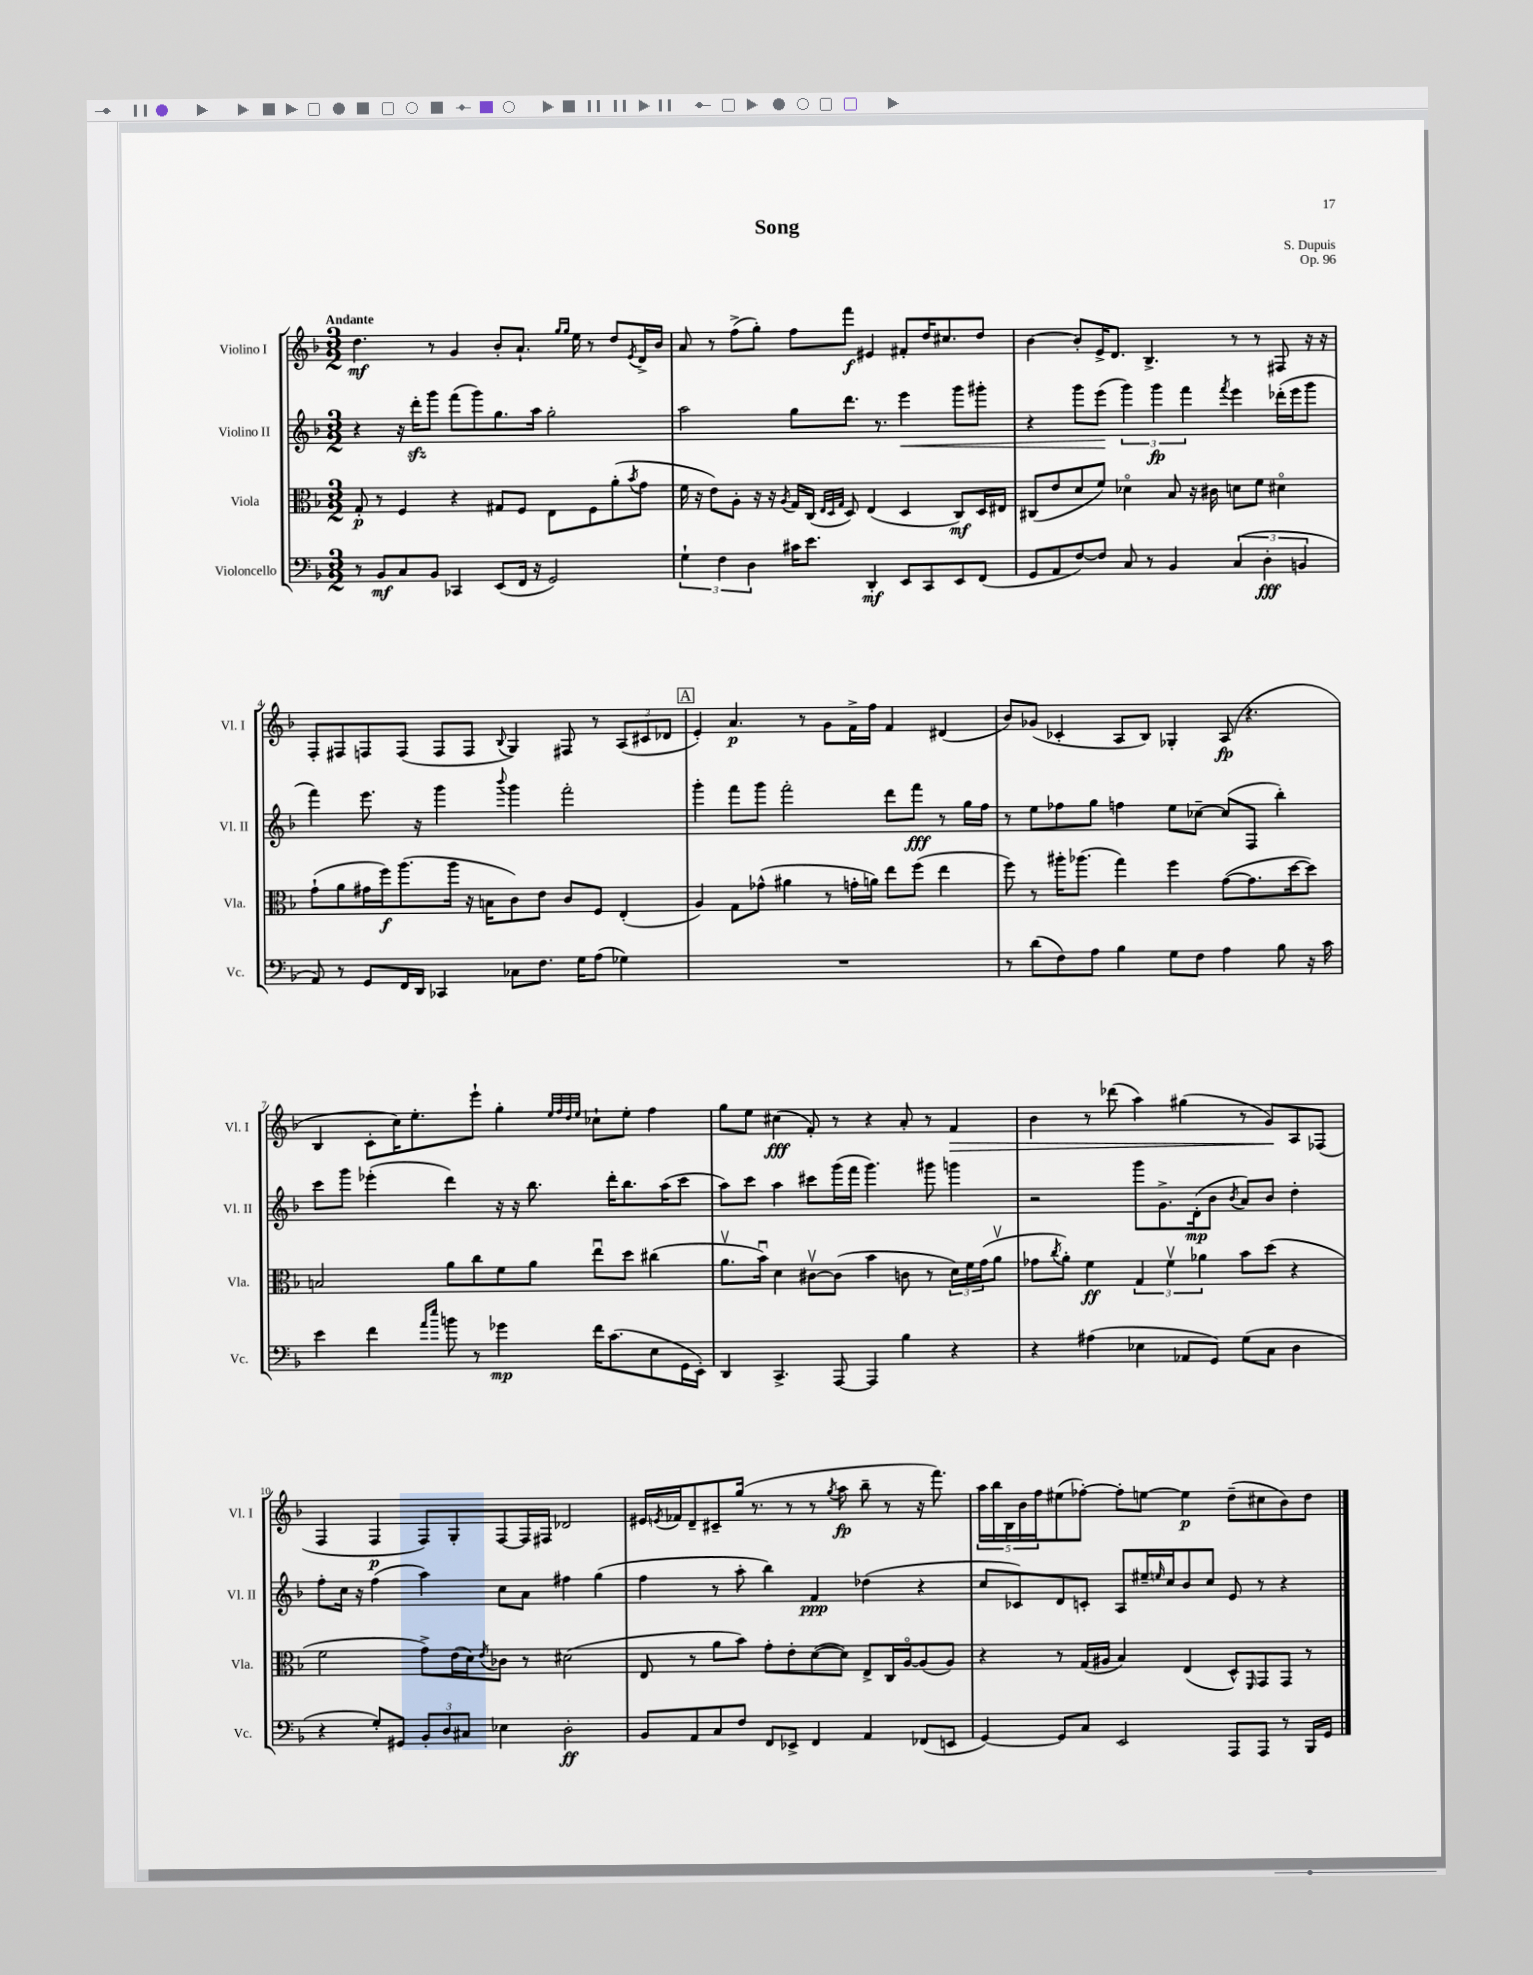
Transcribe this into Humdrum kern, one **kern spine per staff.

**kern	**kern	**kern	**kern
*staff4	*staff3	*staff2	*staff1
*clefF4	*clefC3	*clefG2	*clefG2
*k[b-]	*k[b-]	*k[b-]	*k[b-]
*M3/2	*M3/2	*M3/2	*M3/2
8r	8G'/	4r	4.dd\
8BB-/L	8r	.	.
8C/	4F/	16r	.
.	.	16ddd'\LK	.
8BB-/J	.	8ggg\J	8r
4CC-/	4r	(8fff\L	4g/
.	.	8ggg\)	.
(8EE/L	8G#/L	8.gg\	8b-'/L
16FF/Jk	8F/J	.	8.a`/J
16r	.	16aa\Jk	.
2GG/)	8E\L	2gg'\	.
.	.	.	16qqgg/LL
.	.	.	16qqgg/JJ
.	.	.	16ee\
.	8F\	.	8r
.	(8a'\	.	8dd/L
.	8qb-/	.	8qe/
.	8g\J	.	16d^/L
.	.	.	16b-/JJ
=	=	=	=
6G`\	16f\	2aa\	8a/
.	16r	.	.
.	8e\L)	.	8r
6F\	.	.	.
.	8A'\J	.	(8ff^\L
6D\	.	.	.
.	16r	.	8gg'\J)
.	16r	.	.
.	8qA/	.	.
16c#\LK	16G/LL	8gg\L	8ff\L
8.e\J	(16C/JJ	.	.
.	32qqE/LLL	.	.
.	32qqD/	.	.
.	32qqG/JJJ	.	.
.	8D/)	8.ddd\J	8fff\J
4DD'/	(4E/	.	4e#/
.	.	8.r	.
8EE/L	4D/	4eee\	8f#'/L
8CC/	.	.	16dd/K
.	.	.	8.cc#/
8EE/	8C/L)	8ggg\L	.
(8FF/J	16D/L	8ggg#'\J	8dd/J
.	16E#/JJ	.	.
=	=	=	=
8GG/L	(8C#/L	4r	[4b-\
8AA/	8e/	.	.
[8F/)	8d/	8ggg\L	8b-'/]L
8F/]J	8f/J)	(8eee\J	16e^/K
.	.	.	8.d/J
8C/	4d-o\	6ggg\)	.
8r	.	.	4.B-^/
.	.	6ggg\	.
4BB-/	8B-/	.	.
.	.	6fff\	.
.	16r	.	.
.	16c#\	.	.
.	.	8qfff/	.
(6C/	8d\L	4eee\	8r
.	8f\J	.	8r
6D'\	.	.	.
.	4d#o\	(16ddd-'\LL	8F#/
.	.	16eee\J	.
6BB/	.	.	.
.	.	8ggg\J	16r
.	.	.	16r
=	=	=	=
8AA/)	(8g`\L	4fff\)	8F'/L
8r	8a\	.	8F#/
8GG/L	16g#\L	8.eee\	8F/
.	16ff\J)	.	.
16FF/L	(8.aa\	.	(8F/J
16DD/JJ	.	16r	.
4CC-/	.	4ggg\	8F/L
.	16aa\Jk	.	.
.	16r	.	8F/J
.	16B\LK	.	.
.	.	8qqbbb-/	8qqB-/
8C-\L	8c\)	4ggg\	4G/)
8.F\J	8e\J	.	.
.	8c/L	2fff'\	8F#/
16G\LK	.	.	.
(8A\J	8F/J	.	8r
4G-\)	(4E'/	.	(12A/L
.	.	.	12c#/
.	.	.	12d-/J
=	=	=	=
1.r	4A/)	4ggg'\	4e'/)
.	8G\L	8fff\L	4.a/
.	(8g-^^\J	8ggg\J	.
.	4a#\	2fff'\	.
.	.	.	8r
.	8r	.	8g\L
.	16g'\LL	.	16f^\L
.	16a\JJ)	.	16ff\JJ
.	8ee\L	8ddd\L	4f/
.	(8ff\J	8fff\J	.
.	4ee\	8r	(4d#/
.	.	16gg\LL	.
.	.	16ff\JJ	.
=	=	=	=
8r	8ff\)	8r	8b-/L)
(8d\L	8r	8ee\L	(8g-/J
8F\)	16aa#'\LK	8ff-\	4c-'/
.	(8.aa-\J	.	.
8A\J	.	8gg\J	.
4B-\	4gg\)	4ff\	8A/L
.	.	.	8B-/J)
8G\L	4ff\	8ee\L	4G-'/
8F\J	.	[8cc-~\J	.
4A\	([8g\L	(8cc-/]L	(8A/
.	8.g\]	8F/J	4.r
8B-\	.	4bb-'\)	.
.	[16dd\k	.	.
16r	8dd\]J)	.	.
16c\	.	.	.
=	=	=	=
4e\	2B/	8ccc\L	4B-/
.	.	8ggg\J	.
4f\	.	(4eee-'\	8c'\L
.	.	.	16cc\K)
.	.	.	8.ee'\
16qqa/LL	.	.	.
16qqee/JJ	.	.	.
8b\	8a\L	4ddd\)	.
8r	8cc\	.	8eee`\J
4g-\	8f\	16r	4gg'\
.	.	16r	.
.	8a\J	8.bb-\	.
.	.	.	32qqee/LLL
.	.	.	32qqff/
.	.	.	32qqdd/
.	.	.	32qqee/JJJ
16f\LK	8eeu\L	.	8cc-`\L
(8.c\	.	16ddd'\LK	.
.	8dd\J	8.bb-\	8ee'\J
8E\	(4cc#\	.	4ff\
.	.	(16aa\K	.
16GG\L	.	8ccc\J	.
16EE'\JJ)	.	.	.
=	=	=	=
4DD/	8.av\L	8aa\L)	8gg\L
.	.	8ccc\J	8ee\J
.	16b-u\Jk)	.	.
4.CC^/	4d\	4aa\	(4cc#\
.	[8c#v\L	8ccc#\L	8f'/)
[8AAA/	(8c#\]J	(16ggg\L	8r
.	.	16fff\JJ	.
4AAA/]	4b-\	4.ggg\)	4r
4B-\	8c\	.	8a'/
.	8r	8ggg#\	8r
4r	24d\LL)	4ggg\	4f/
.	24f\	.	.
.	(24g\J	.	.
.	8av\J	.	.
=	=	=	=
4r	8g-\L	2r	4b-\
.	8qcc/	.	.
.	8a'\J)	.	.
(4A#\	4f\	.	8r
.	.	.	(8ddd-\
4E-\	6G/	8ggg\L	4aa\)
.	.	8.g^\	.
.	6fv\	.	.
8AA-/L	.	.	(4gg#\
.	.	(16d'\k	.
.	6a-\	.	.
8GG/J)	.	8b-\J	.
.	.	8qb-/	.
(8G\L	8b-\L	8a/L)	8r
8C\J	(8dd\J	8b-/J	8g/L)
4D\	4r	4dd'\	8A/
.	.	.	(8F-/J
=	=	=	=
4r	2f\	8ff'\L	4F/
.	.	16cc\Jk	.
.	.	16r	.
8G'/L)	.	(4ff\	4F/
8GG#/J	.	.	.
12BB-'/L	8g^\L)	4aa\)	8F/L)
12D/	.	.	.
.	(16e\L	.	8G'/
12C#/J	.	.	.
.	16d\J)	.	.
.	8qe/	.	.
4E-\	8c-\J	8cc\L	[8F/
.	8r	8a\J	16F/]L
.	.	.	16F#/JJ
2D'\	(2d#\	4ff#\	2d-/
.	.	(4gg\	.
=	=	=	=
8BB-/L	8E/	4ff\	16e#/LL
.	.	.	8qe/
.	.	.	16f-/J
8AA/	8r	.	8d~/
8C/	8a\L	8r	8c#~/
8F/J	8b-\J)	8aa'\	(16gg/Jk
.	.	.	8.r
8FF/L	8g'\L	4bb-\)	.
8EE-^/J	8e'\	.	8r
4FF/	([8d\	4f/	8r
.	.	.	8qgg/
.	8d\]J)	.	8aa\
4AA/	8E^/L	(4dd-\	8bb-~\
.	16C/L	.	8r
.	[16Ao/J	.	.
(8FF-/L	(8A/]	4r	16r
.	.	.	8.fff\)
8EE/J	8A/J)	.	.
=	=	=	=
[4GG/)	4r	8cc/L	20aa\LL
.	.	.	20bb-\
.	.	.	20B-\
.	.	8c-/)	.
.	.	.	20b-\
.	.	.	20ff\J
8GG/]L	8r	8d/	(8ee#\
8C/J	(16G/LL	8c'/J	[8ff-'\J)
.	16A#/JJ	.	.
2EE/	4B-/)	8A/L	8ff-'\]L
.	.	16ee#~/L	[8ee\J
.	.	16qqee/	.
.	.	16cc/J	.
.	(4E/	8b-/	4ee\]
.	.	8cc/J	.
8AAA/L	8D^^/L)	8e/	(8dd~\L
.	16qqFF/	.	.
8AAA/J	8GG/	8r	8cc#\
8r	8GG/J	4r	8b-\)
16BBB-/LL	8r	.	8dd\J
16GG/JJ	.	.	.
==	==	==	==
*-	*-	*-	*-
